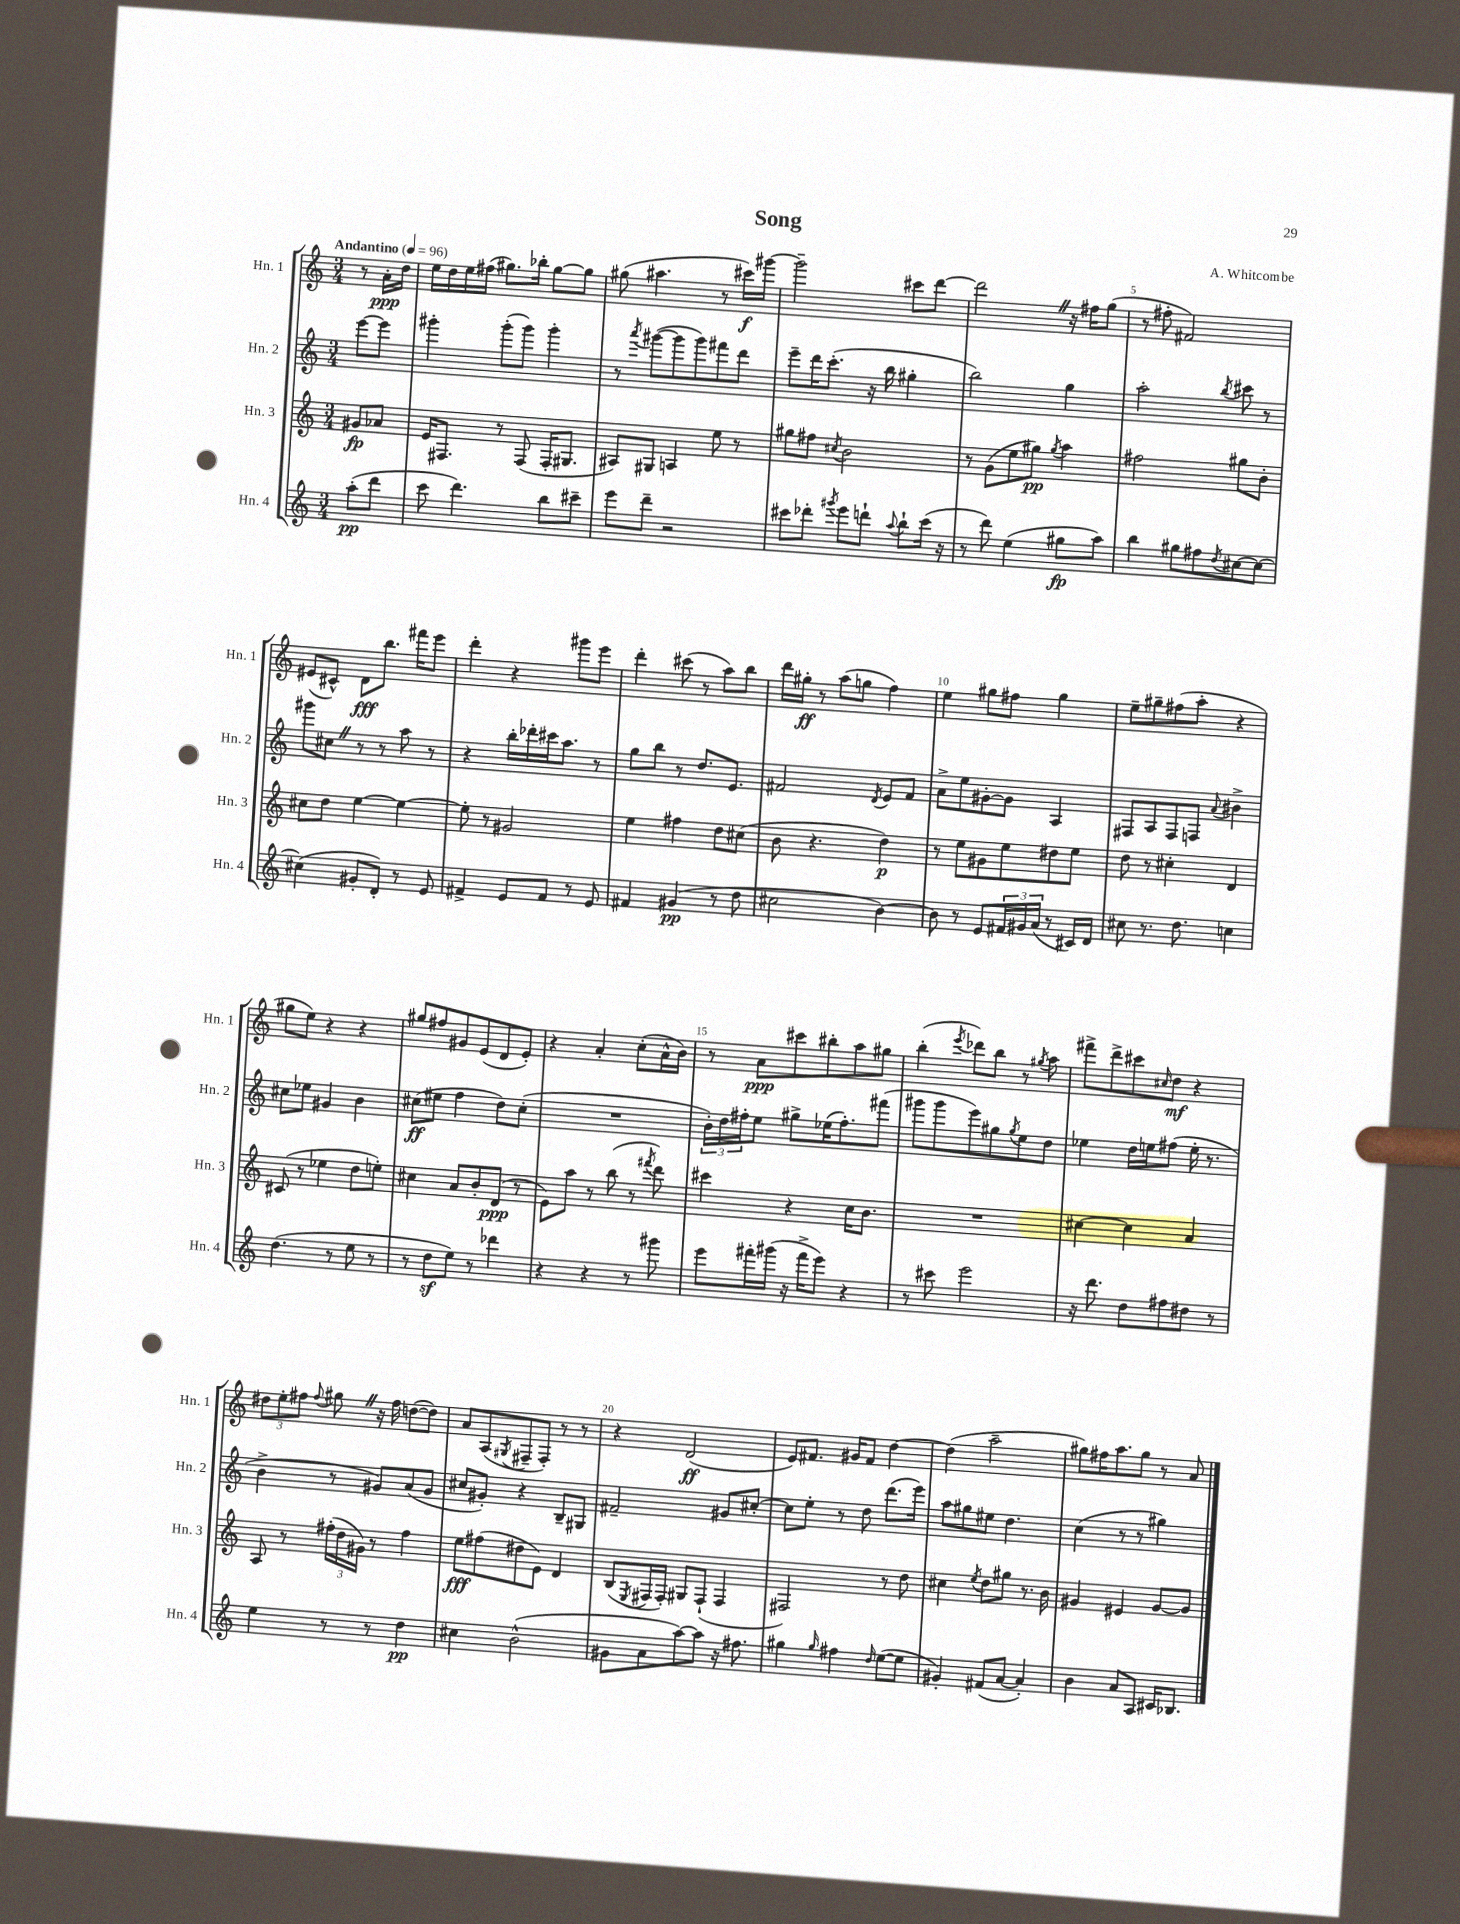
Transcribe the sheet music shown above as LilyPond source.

\header { title = "Song" composer = "A. Whitcombe" }
<<
\new StaffGroup <<
\new Staff = "s0" \with { instrumentName = "Hn. 1" shortInstrumentName = "Hn. 1" } {
    \clef treble \key c \major \numericTimeSignature \time 3/4 \partial 4 \tempo "Andantino" 4 = 96
    r8 a'16-.\ppp d''16 |
    e''16 d''16 e''16 fis''16( gis''8.) bes''16-. gis''8~ gis''8 |
    gis''8( ais''4. r8 cis'''16\f) gis'''16~ |
    gis'''2-- cis'''8 d'''8~ |
    d'''2 \once \override BreathingSign.text = \markup { \musicglyph "scripts.caesura.straight" } \breathe r16 fis''16 g''8( |
    r8 fis''8-. fis'2) |
    eis'8( cis'8-^) d'8\fff b''8. fis'''16 e'''8 |
    d'''4-. r4 gis'''8 e'''8 |
    d'''4-. cis'''8( r8 a''8) b''8 |
    d'''16 gis''16-.\ff r8 a''8( g''8 f''4) |
    e''4 gis''8 fis''8 gis''4 |
    e''8-- gis''8-- fis''8( a''8-. r4 |
    gis''8 e''8) r4 r4 |
    gis''8 fis''8 gis'8 e'8( d'8 e'8-.) |
    r4 a'4-. c''8-.( a'16-^ b'16) |
    r8 a'8\ppp cis'''8 bis''8-. a''8 gis''8 |
    b''4-.( \acciaccatura { e'''8 } des'''8) b''8 r8 \acciaccatura { gis''8 } a''8 |
    fis'''8-> d'''8-> cis'''8 \grace { cis''16 } d''8\mf r4 |
    \tuplet 3/2 { dis''8 e''8-. fis''8 } \appoggiatura { fis''8 } gis''8 \once \override BreathingSign.text = \markup { \musicglyph "scripts.caesura.straight" } \breathe r16 fis''16 d''8~( d''8) |
    a'8 a8( \acciaccatura { gis8 } fis8-- fis8-.) r8 r8 |
    r4 d'2\ff( |
    e'8) fis'8. gis'16 fis'8 d''4~ |
    d''4( a''2-- |
    gis''8) fis''16 a''8. gis''8 r8 a'8 \bar "|." |
}
\new Staff = "s1" \with { instrumentName = "Hn. 2" shortInstrumentName = "Hn. 2" } {
    \clef treble \key c \major \numericTimeSignature \time 3/4 \partial 4
    e'''8~ e'''8 |
    gis'''4-. gis'''8-.( gis'''8) gis'''4-. |
    r8 \acciaccatura { a'''8 } gis'''8~( gis'''8 gis'''8) fis'''8 d'''8 |
    e'''8-- d'''16 c'''8.-.( r16 b''16 gis''4-. |
    b''2) g''4 |
    a''2-. \acciaccatura { b''8 } cis'''8 r8 |
    gis'''8 cis''8 \once \override BreathingSign.text = \markup { \musicglyph "scripts.caesura.straight" } \breathe r8 r8 a''8 r8 |
    r4 b''16-. des'''16-. cis'''16 a''8. r8 |
    g''8 b''8 r8 d''8. e'8. |
    fis'2 \acciaccatura { d'8 } e'8 fis'8 |
    a'8-> e''8 gis'8~-. gis'8 a4 |
    fis8 a8 fis8 f8 \appoggiatura { a'8 } bis'4-> |
    cis''8 ees''8 gis'4 b'4 |
    cis''8\ff( eis''8 f''4 d''8) cis''8-.( |
    R2. |
    \tuplet 3/2 { b'16-.) d''16 fis''16-. } e''8 gis''8-> ees''16( fis''8.-.) fis'''8( |
    gis'''8 gis'''8 e'''8) gis''8 \acciaccatura { gis''8 } e''8 d''8 |
    ees''4 d''16 e''16 fis''8( e''16-. r8. |
    b'4-> r8 gis'8) a'8( gis'8 |
    cis''8 gis'8-.) r4 b8-- gis8 |
    fis'2-- gis'8 cis''8~-. |
    cis''8 e''8-. r8 d''8 d'''8.( e'''16) |
    a''8 gis''8 eis''8 d''4. |
    c''4( r8 r8 gis''4) \bar "|." |
}
\new Staff = "s2" \with { instrumentName = "Hn. 3" shortInstrumentName = "Hn. 3" } {
    \clef treble \key c \major \numericTimeSignature \time 3/4 \partial 4
    gis'8\fp aes'8 |
    e'16 fis8. r8 fis8( fis16-. gis8. |
    ais8) gis8 a4 e''8 r8 |
    gis''8 fis''8 \acciaccatura { cis''8 } b'2 |
    r8 g'8( e''8 gis''8\pp) \acciaccatura { gis''8 } a''4 |
    fis''2 gis''8 b'8-. |
    cis''8 d''8 e''4~ e''4~ |
    e''8-. r8 gis'2 |
    e''4 fis''4 d''8 cis''8( |
    b'8 r4. d''4\p) |
    r8 e''8 gis'8 e''8 dis''8 e''8 |
    d''8 r8 cis''4-. d'4 |
    cis'8( r8 ees''4 d''8 e''8-.) |
    cis''4 a'8 b'8-. d'8\ppp( r8 |
    e'8) a''8 r8 b''8( r8 \acciaccatura { fis'''8 } d'''8) |
    cis'''4 r4 c''16 b'8. |
    R2. |
    cis''4~ cis''4 a'4 |
    a8 r8 \tuplet 3/2 { fis''16-.( d''16 gis'16) } r8 fis''4 |
    e''8\fff fis''8( dis''8 e'8) d'4 |
    b8( \acciaccatura { e8 } fis16 fis16-.) gis8 fis8-!( fis4 |
    fis2) r8 d''8 |
    cis''4 \acciaccatura { e''8 } d''8 gis''8 r8. b'16 |
    gis'4 eis'4 gis'8~ gis'8 \bar "|." |
}
\new Staff = "s3" \with { instrumentName = "Hn. 4" shortInstrumentName = "Hn. 4" } {
    \clef treble \key c \major \numericTimeSignature \time 3/4 \partial 4
    a''8-.\pp( d'''8 |
    c'''8 d'''4.) b''8 cis'''8-- |
    e'''8 d'''8-- r2 |
    cis'''8 des'''8-. \acciaccatura { gis'''8 } e'''8 d'''8-! \appoggiatura { a''8 } b''8-! cis'''16( r16 |
    r8 d'''8) e''4( gis''8\fp a''8) |
    b''4 gis''8 fis''8 \acciaccatura { d''8 } cis''8~ cis''8~ |
    cis''4( gis'8-. d'8-.) r8 e'8 |
    fis'4-> e'8 fis'8 r8 e'8 |
    fis'4 gis'4\pp( r8 d''8 |
    cis''2 b'4~) |
    b'8 r8 e'8 \tuplet 3/2 { fis'16 gis'16 a'16( } r8 cis'16) d'16 |
    cis''8 r8. d''8. c''4 |
    d''4.( r8 e''8 r8 |
    r8 d''8\sf e''8) r8 des'''4 |
    r4 r4 r8 gis'''8 |
    e'''8 fis'''16-. gis'''16( r16 fis'''16-> e'''8) r4 |
    r8 cis'''8 e'''2 |
    r16 d'''8. d''8 fis''8 dis''8 r8 |
    e''4 r8 r8 d''4\pp |
    cis''4 b'2-^( |
    gis'8 a'8 a''8~) a''8 r16 fis''8. |
    gis''4 \grace { gis''16 } fis''4 \grace { d''16 } e''8~( e''8 |
    gis'4-.) fis'8( a'8~ a'4-.) |
    b'4 a'8 a8 cis'16 bes8. \bar "|." |
}
>>
>>
\layout { \context { \Score \override BarNumber.break-visibility = ##(#f #t #t) barNumberVisibility = #(every-nth-bar-number-visible 5) } }
